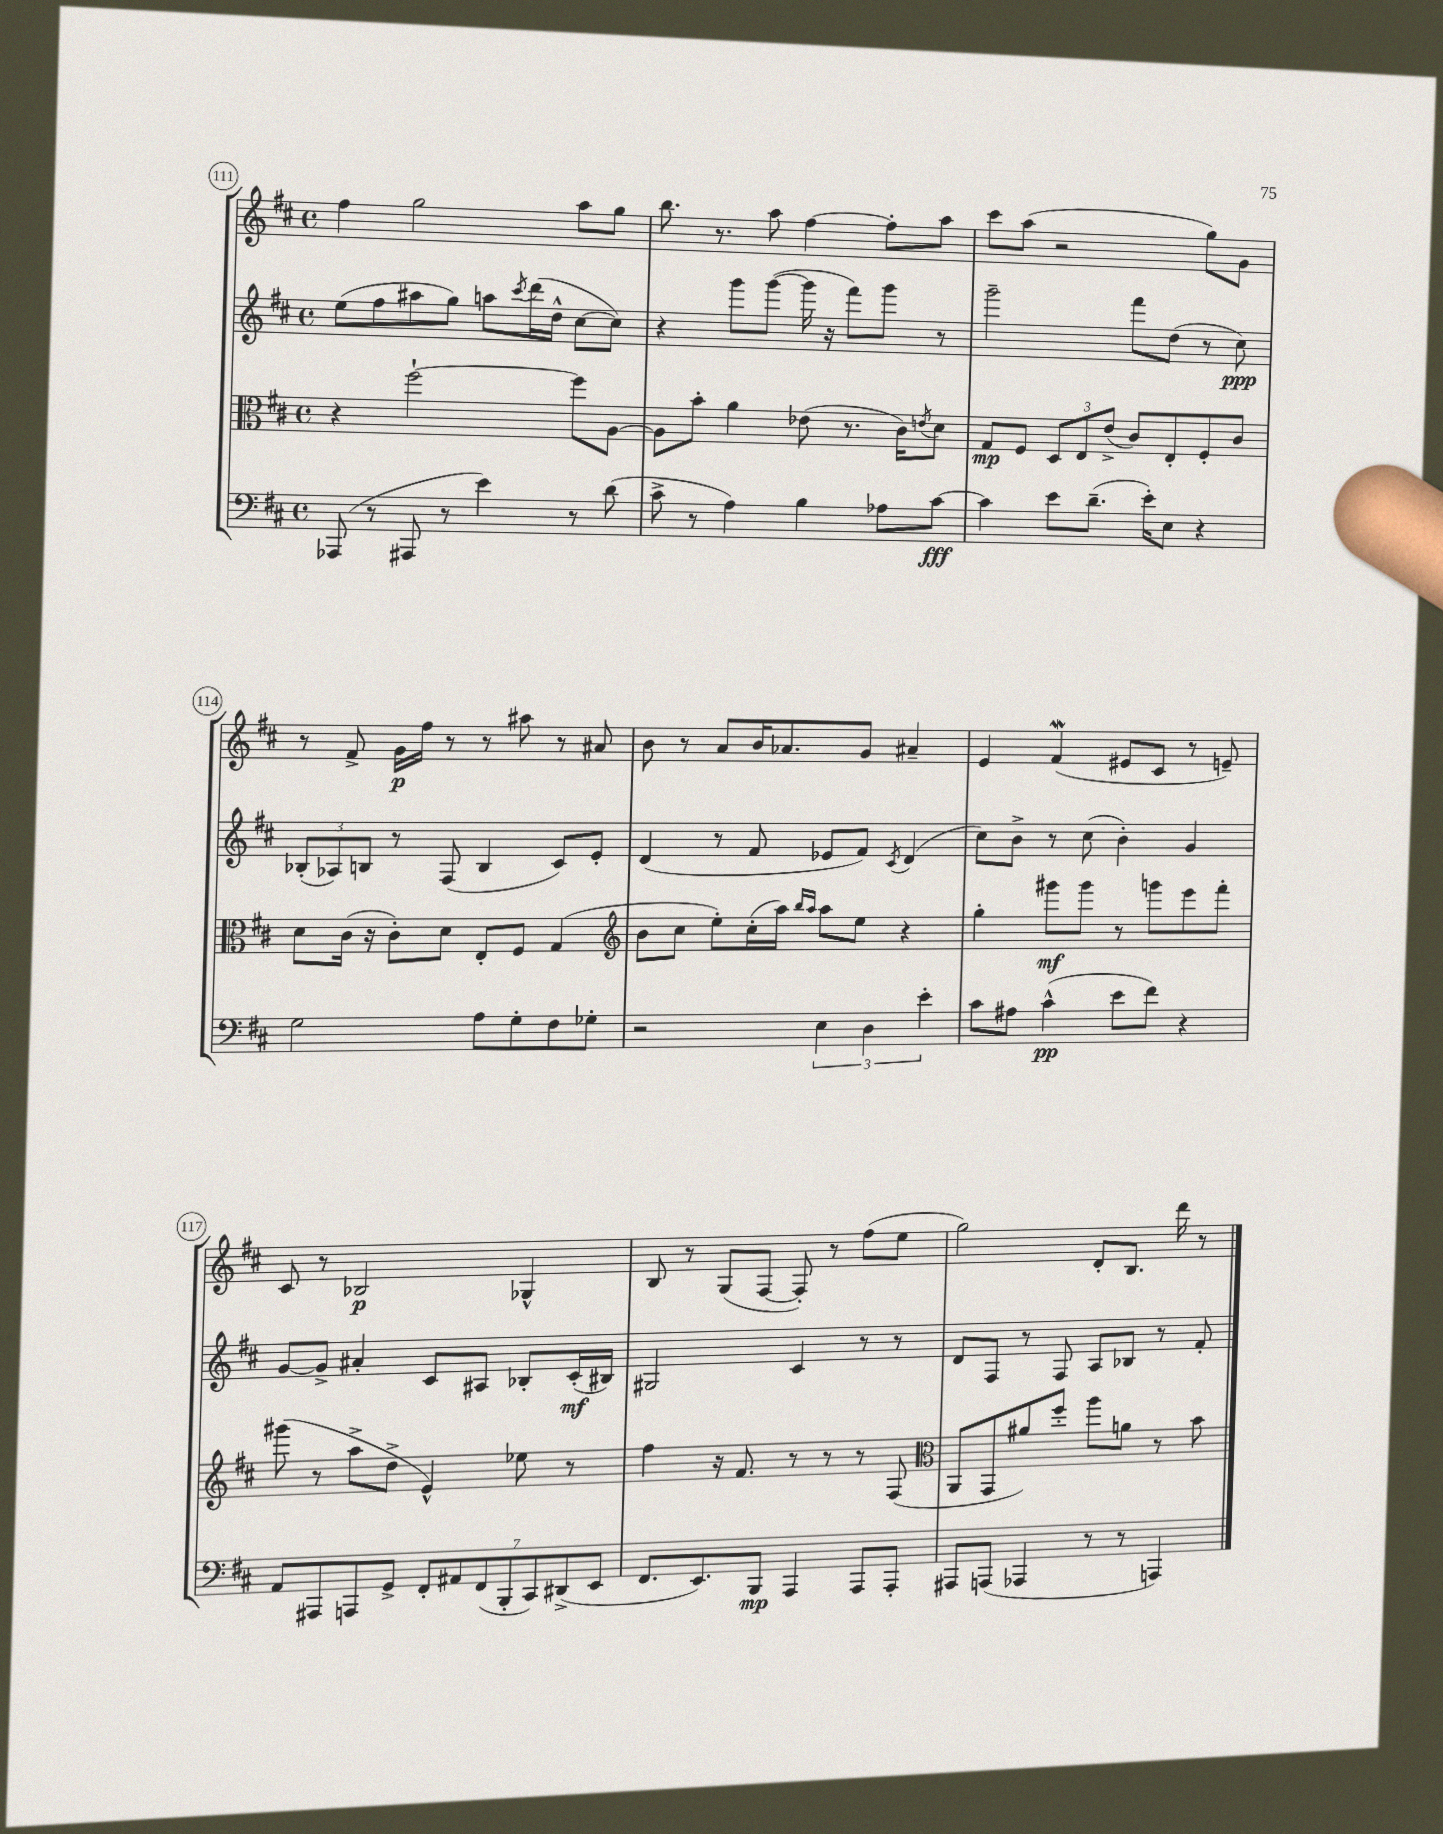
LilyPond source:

<<
\new StaffGroup <<
\new Staff = "s0" {
    \clef treble \key d \major \defaultTimeSignature \time 4/4
    fis''4 g''2 a''8 g''8 |
    b''8. r8. a''8 fis''4~ fis''8-. a''8 |
    cis'''8 a''8( r2 g''8) g'8 |
    r8 fis'8-> g'16\p fis''16 r8 r8 ais''8 r8 ais'8 |
    b'8 r8 a'8 b'16 aes'8. g'8 ais'4-- |
    e'4 fis'4\mordent( eis'8 cis'8 r8 e'8--) |
    cis'8 r8 bes2\p ges4-^ |
    b8 r8 g8( fis8~ fis8-.) r8 fis''8( e''8 |
    g''2) d'8-. b8. d'''16 r8 \bar "|." |
}
\new Staff = "s1" {
    \clef treble \key d \major \defaultTimeSignature \time 4/4
    e''8( fis''8 ais''8 g''8) a''8 \acciaccatura { cis'''8 } d'''16( d''16-^ cis''8~ cis''8) |
    r4 g'''8 g'''8~( g'''16 r16 fis'''8) g'''8 r8 |
    g'''2-- fis'''8 d''8( r8 cis''8\ppp) |
    \tuplet 3/2 { bes8-.( aes8) b8 } r8 fis8( b4 cis'8) e'8-. |
    d'4( r8 fis'8 ees'8 fis'8) \acciaccatura { cis'8 } d'4( |
    cis''8) b'8-> r8 cis''8( b'4-.) g'4 |
    g'8~ g'8-> ais'4-. cis'8 ais8 bes8-. cis'16-.\mf( bis16) |
    gis2 cis'4 r8 r8 |
    d'8 fis8 r8 fis8 a8 bes8 r8 fis'8-. \bar "|." |
}
\new Staff = "s2" {
    \clef alto \key d \major \defaultTimeSignature \time 4/4
    r4 fis''2~-! fis''8 a8~ |
    a8 b'8-. a'4 ees'8( r8. cis'16) \acciaccatura { e'8 } d'8 |
    g8\mp fis8 \tuplet 3/2 { d8 e8 e'8->( } cis'8) e8-. fis8-. cis'8 |
    d'8 cis'16( r16 cis'8-.) d'8 e8-. fis8 g4( |
    \clef treble b'8 cis''8 e''8-.) cis''16-.( a''16) \grace { b''16 a''16 } a''8 e''8 r4 |
    g''4-. gis'''8\mf gis'''8 r8 g'''8 e'''8 fis'''8-. |
    gis'''8( r8 a''8-> d''8-> e'4-^) ees''8 r8 |
    fis''4 r16 fis'8. r8 r8 r8 fis8( |
    \clef alto a,8 g,8 ais'8) fis''8-. a''8 a'8 r8 b'8 \bar "|." |
}
\new Staff = "s3" {
    \clef bass \key d \major \defaultTimeSignature \time 4/4
    aes,,8( r8 ais,,8 r8 e'4) r8 d'8( |
    cis'8-> r8 a4) b4 aes8 cis'8~\fff |
    cis'4 e'8 d'8.--( e'16-.) e8 r4 |
    g2 a8 g8-. fis8 ges8-. |
    r2 \tuplet 3/2 { e4 d4 e'4-. } |
    cis'8 ais8 cis'4-^\pp( e'8 fis'8) r4 |
    a,8 ais,,8 a,,8 g,8-> \tuplet 7/4 { fis,8-. ais,8 fis,8( b,,8-. cis,8) dis,8->( e,8 } |
    fis,8. e,8.) b,,8\mp a,,4 a,,8 a,,8-. |
    ais,,8 a,,8( aes,,4 r8 r8 a,,4) \bar "|." |
}
>>
>>
\layout { \context { \Score currentBarNumber = #111 \override BarNumber.stencil = #(make-stencil-circler 0.1 0.3 ly:text-interface::print) } }
